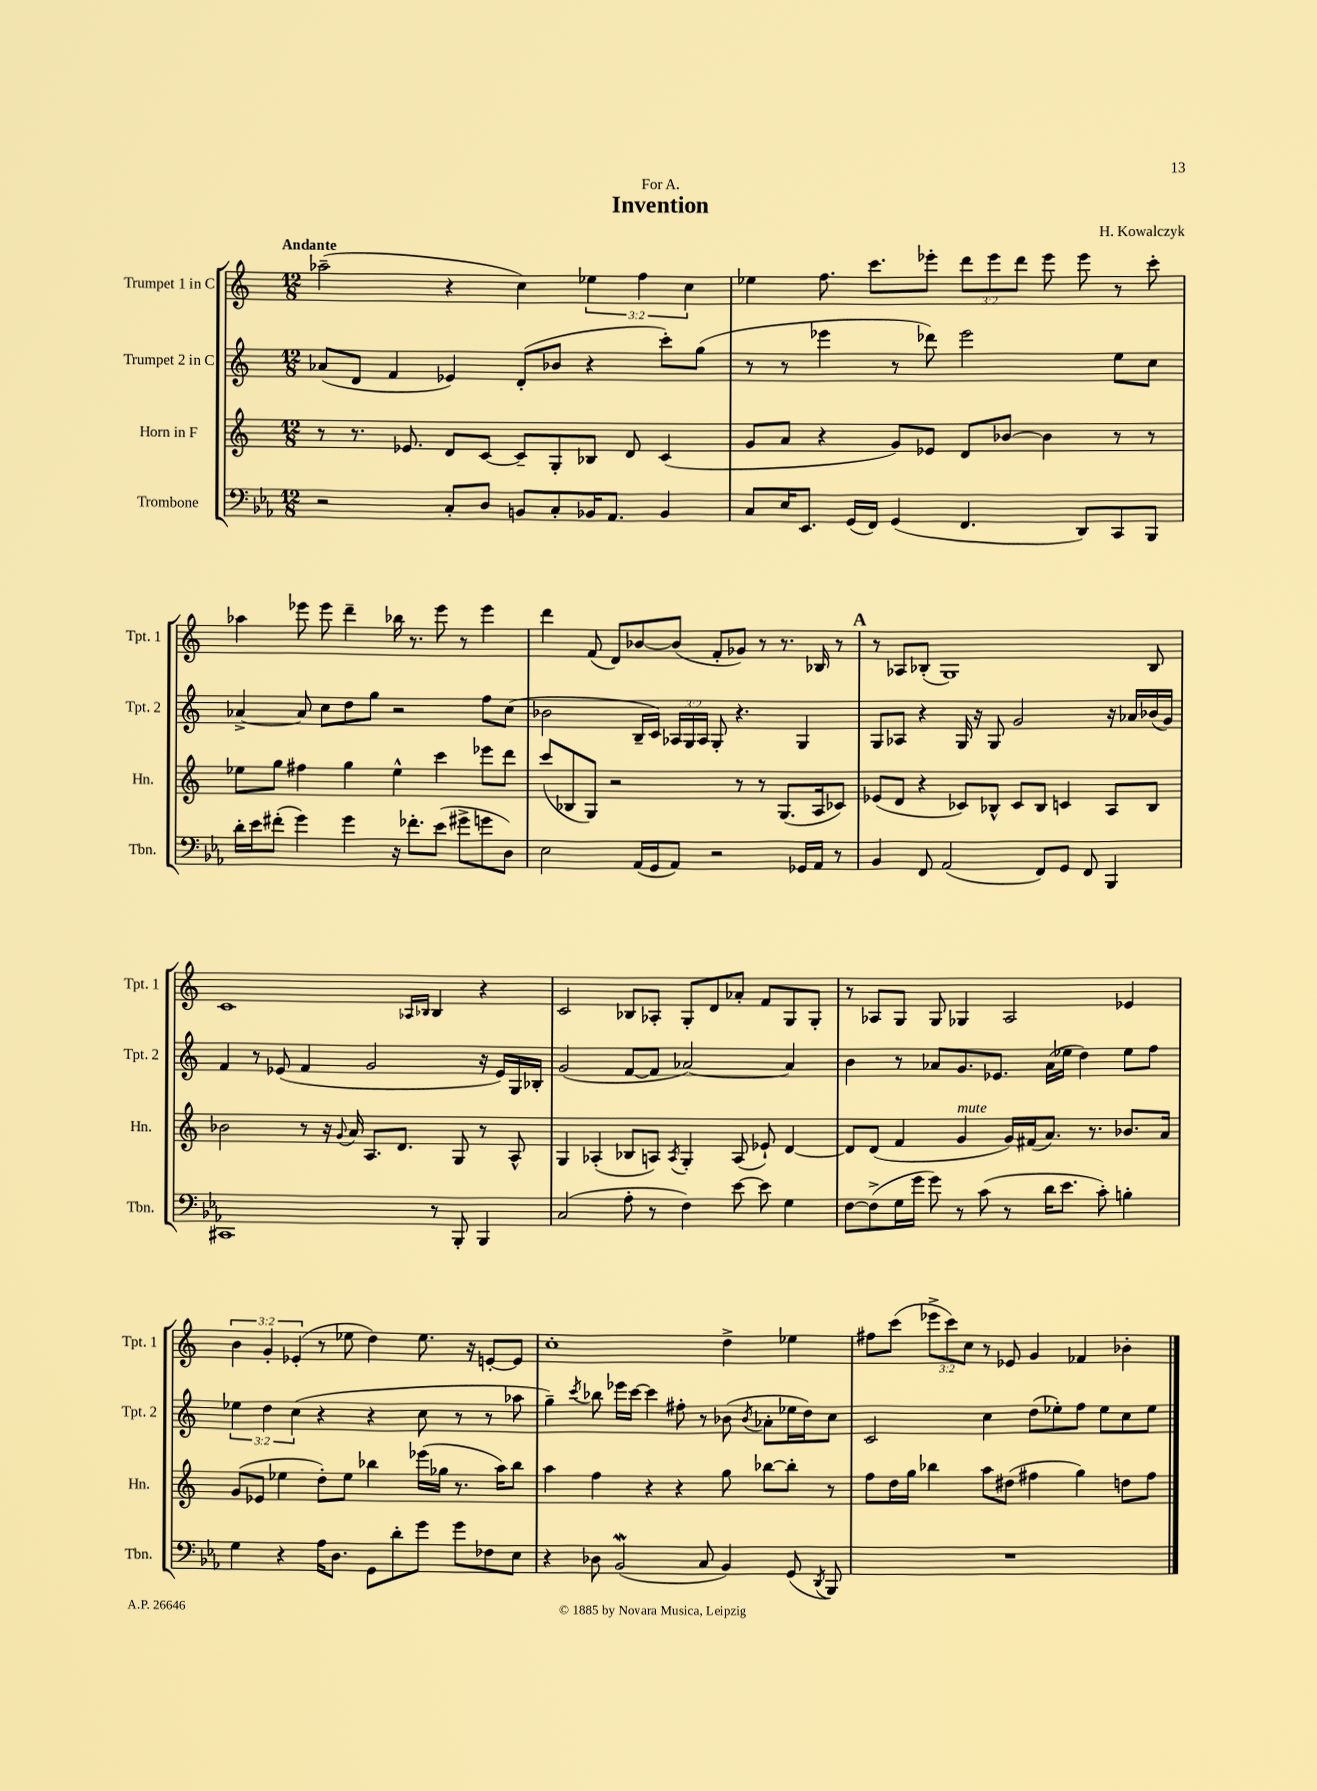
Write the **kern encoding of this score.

**kern	**kern	**kern	**kern
*staff4	*staff3	*staff2	*staff1
*clefF4	*clefG2	*clefG2	*clefG2
*k[b-e-a-]	*k[]	*k[]	*k[]
*M12/8	*M12/8	*M12/8	*M12/8
2r	8r	(8a-	(2aa-~
.	8.r	8d	.
.	.	4f	.
.	8.e-	.	.
8C'	8d	4e-)	4r
8D	[8c	.	.
8BB	8c~]	(8d'	4cc)
8C'	8G'	8b-	.
16BB-	8B-	4r	6ee-
8.AA-	.	.	.
.	8d	.	.
.	.	.	6ff
4BB-	(4c	8ccc')	.
.	.	.	6cc
.	.	(8gg	.
=	=	=	=
8C	8g	8r	4ee-
16E-	8a	8r	.
8.EE-	.	.	.
.	4r	4eee-	8.ff
(16GG	.	.	.
16FF)	.	.	8.ccc
(4GG	8g)	8r	.
.	8e-	8ddd-)	8eee-'
4.FF	8d	2eee-	12ddd
.	.	.	12eee-
.	[8b-	.	.
.	.	.	12ddd
.	4b-]	.	8eee-
8DD)	.	.	8eee-
8CC	8r	8ee	8r
8BBB-	8r	8cc	8ccc'
=	=	=	=
16d'	8ee-	[4a-^	4aa-
16e-	.	.	.
(8f#'	8gg	.	.
4g)	4ff#	8a-]	8eee-
.	.	8cc	8eee-
4g	4gg	8dd	4ddd~
.	.	8gg	.
16r	4ee-^^	2r	16bb-
8.f-'	.	.	8.r
(8e-	4ccc	.	8eee-
8g#^	.	.	8r
8g	8eee-	8ff	4eee-
8D)	8ddd	(8cc	.
=	=	=	=
2E-	(8ccc	2b-	4ddd
.	8B-	.	.
.	8G)	.	(8f
.	2r	.	8d)
(16AA-	.	16B~	[8b-
16GG	.	16c)	.
8AA-)	.	24A-	(8b-]
.	.	24G	.
.	.	24A-	.
2r	.	8G'	8f'
.	8r	4.r	8g-)
.	8r	.	8r
.	(8.G	.	8.r
16GG-	.	4G	.
16AA-	16A	.	16B-
8r	8c-)	.	8r
=	=	=	=
4BB-	(8e-	8G	8r
.	8d	8A-	8A-
8FF	4r	4r	(8B-'
(2AA-	.	.	1G)
.	8c-)	16G	.
.	.	16r	.
.	8B-^^	8G	.
.	8c-	2g	.
8FF)	8B-	.	.
8GG	4c	.	.
8FF	.	.	.
4BBB-	8A	16r	.
.	.	16a-	.
.	8B-	(16b-	8B-
.	.	16g)	.
=	=	=	=
1CC#	2b-	4f	1c
.	.	8r	.
.	.	(8e-	.
.	8r	4f	.
.	16r	.	.
.	8qqg	.	.
.	16a	.	.
.	8.A	2g	.
.	8.d	.	.
.	.	.	16qqA-
.	.	.	16qqB-
8r	.	.	4B-
8BBB-'	8G	.	.
4BBB-	8r	16r	4r
.	.	16e-)	.
.	8A^^	16G	.
.	.	16B-'	.
=	=	=	=
(2C	4G	(2g	2c
.	(4A-'	.	.
8A-'	8B-	[8f	8B-
8r	8A)	8f]	8A-'
.	8qA	.	.
4F)	4G'	[2a-)	8G'
.	.	.	8d
[8e-	(8A	.	8a-'
8e-]	8e-`)	.	8f
4G	[4d	4a-]	8G
.	.	.	8G'
=	=	=	=
[8F	8d]	4b	8r
(8F^]	(8d	.	8A-
16G	4f	8r	8G
16g	.	.	.
8g)	.	8a-	8G
8r	4g	8.g	4G-
(8c	.	.	.
.	.	8.e-	.
8r	16g)	.	2A-
.	(16f#	.	.
16d	8.a)	(16a-	.
8.e-	.	16ee-	.
.	.	4dd)	.
.	8.r	.	.
8c')	.	.	.
4B'	8.b-	8ee-	4e-
.	.	8ff	.
.	16a	.	.
=	=	=	=
4G	(8g	6ee-	6b
.	8e-	.	.
.	.	6dd	6g'
4r	4ee-	.	.
.	.	(6cc	(6e-'
16A-	8dd')	4r	8r
8.D	.	.	.
.	8ee-	.	8ee-
8GG	4bb-	4r	4dd)
8d'	.	.	.
8g	(16eee-	8cc	8.ee-
.	16gg-	.	.
8g	8.r	8r	.
.	.	.	16r
8F-	.	8r	[8e'
.	16aa)	.	.
8E-	8bb-	8aa-	8e]
=	=	=	=
4r	4aa	4gg~)	1cc'
.	.	8qccc	.
8D-	4ff	8bb-	.
(2BB-	.	16eee-	.
.	.	[16ccc	.
.	4r	4ccc]	.
.	4r	8ff#'	.
8C	.	8r	.
4BB-)	8gg	(8b-	4dd^
.	.	8qb-	.
.	[8bb-	8a-'	.
(8GG	8bb-']	16ee-	4ee-
.	.	16dd)	.
8qDD	.	.	.
8BBB-)	8r	8cc	.
=	=	=	=
1.r	8ff	2c	8ff#
.	16dd	.	(8ccc
.	16gg	.	.
.	4bb-	.	12eee-^
.	.	.	12ccc)
.	.	.	12cc
.	8aa	4cc	8r
.	(8dd#	.	8e-
.	4ff#	(8dd	4g
.	.	8ee-')	.
.	4gg)	8ff	4f-
.	.	8ee-	.
.	8dd	8cc	4b-'
.	8ff#	8ee-	.
==	==	==	==
*-	*-	*-	*-
